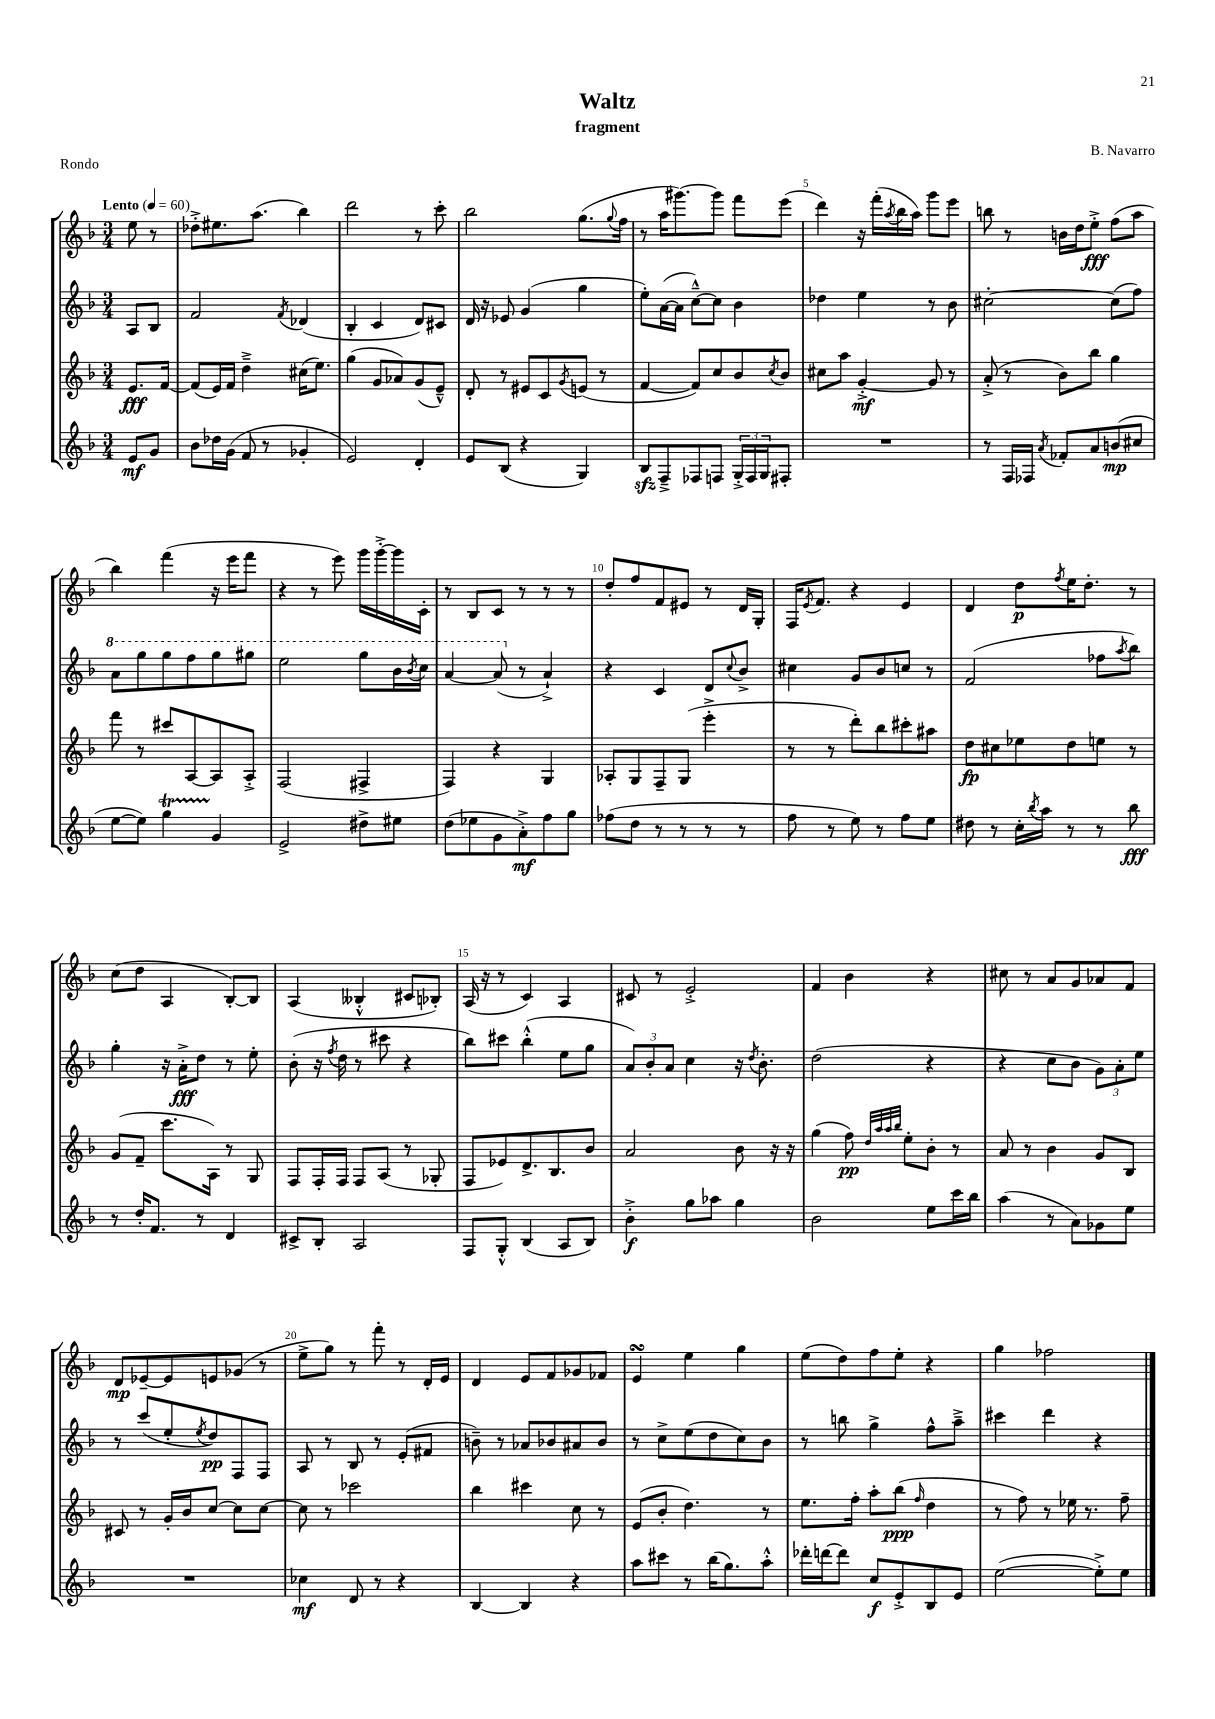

**kern	**dynam	**kern	**dynam	**kern	**dynam	**kern	**dynam
*part4	*part4	*part3	*part3	*part2	*part2	*part1	*part1
*staff4	*staff4	*staff3	*staff3	*staff2	*staff2	*staff1	*staff1
*clefG2	*	*clefG2	*	*clefG2	*	*clefG2	*
*k[b-]	*	*k[b-]	*	*k[b-]	*	*k[b-]	*
*M3/4	*	*M3/4	*	*M3/4	*	*M3/4	*
*MM60	*	*MM60	*	*MM60	*	*MM60	*
=	=	=	=	=	=	=	=
!	!	!	!	!	!	!LO:TX:a:B:t=Lento	!
8e/L	mf	8.e/L	fff	8A/L	.	8ee\	.
8g/J	.	.	.	8B-/J	.	8r	.
.	.	[16f/Jk	.	.	.	.	.
=1	=1	=1	=1	=1	=1	=1	=1
8b-\L	.	(8f/L]	.	2f/	.	8dd-X'^\L	.
16dd-X\L	.	16e/L)	.	.	.	8.ee#X\	.
(16g\JJ	.	16f/JJ	.	.	.	.	.
8f/	.	4dd~^\	.	.	.	.	.
.	.	.	.	.	.	(8.aa\J	.
8r	.	.	.	.	.	.	.
.	.	.	.	8qf/	.	.	.
4g-X'/	.	(16cc#X\KL	.	(4d-X/	.	4bb-\)	.
.	.	8.ee\J)	.	.	.	.	.
=2	=2	=2	=2	=2	=2	=2	=2
2e/)	.	(4gg\	.	4B-'/	.	2ddd\	.
.	.	8g/L	.	4c/	.	.	.
.	.	8a-X/)	.	.	.	.	.
4d'/	.	(8g/	.	8d/L)	.	8r	.
.	.	8e~^^/J)	.	8c#X/J	.	8ccc'\	.
=3	=3	=3	=3	=3	=3	=3	=3
8e/L	.	8d'/	.	16d/	.	2bb-\	.
.	.	.	.	16r	.	.	.
(8B-/J	.	8r	.	8e-X/	.	.	.
4r	.	8e#X/L	.	(4g/	.	.	.
.	.	8c/	.	.	.	.	.
.	.	8qg/	.	.	.	.	.
4G/)	.	(8en/J	.	4gg\	.	(8.gg\L	.
.	.	8r	.	.	.	.	.
.	.	.	.	.	.	8qqgg/	.
.	.	.	.	.	.	16ff\Jk	.
=4	=4	=4	=4	=4	=4	=4	=4
8B-zz/L	.	[4f/	.	8ee'\L)	.	8r	.
8F~^/	.	.	.	([16a\L	.	16aa\KL	.
.	.	.	.	16a\JJ]	.	[8.ggg#X\)	.
8F-X/	.	8f/L])	.	[8cc~^^\L)	.	.	.
8Fn/J	.	8cc/	.	8cc\J]	.	8ggg#\J]	.
24G'^/LL	.	8b-/	.	4b-\	.	8fff\L	.
24F/	.	.	.	.	.	.	.
24G/J	.	.	.	.	.	.	.
.	.	8qcc/	.	.	.	.	.
8F#X'/J	.	8b-/J	.	.	.	(8eee\J	.
=5	=5	=5	=5	=5	=5	=5	=5
2.r	.	8cc#X\L	.	4dd-X\	.	4ddd\)	.
.	.	8aa\J	.	.	.	.	.
.	.	[4g'^/	mf	4ee\	.	16r	.
.	.	.	.	.	.	(16fff'\LL	.
.	.	.	.	.	.	8qaa/	.
.	.	.	.	.	.	16bb-\	.
.	.	.	.	.	.	16aa\JJ)	.
.	.	8g/]	.	8r	.	8ggg\L	.
.	.	8r	.	8b-\	.	8eee\J	.
=6	=6	=6	=6	=6	=6	=6	=6
8r	.	(8a'^/	.	[2cc#X'\	.	8bbn\	.
16F/LL	.	8r	.	.	.	8r	.
16F-X/JJ	.	.	.	.	.	.	.
8qa/	.	.	.	.	.	.	.
8f-X'/L	.	8b-\L)	.	.	.	16bn\LL	.
.	.	.	.	.	.	16dd\J	.
8a/	.	8bb-\J	.	.	.	8ee'^\J	fff
(8bn/	mp	4gg\	.	(8cc#\L]	.	(8ff\L	.
8cc#X/J	.	.	.	8ff\J)	.	8aa\J	.
!!LO:LB:g=z
=7	=7	=7	=7	=7	=7	=7	=7
*	*	*	*	*8va	*	*	*
[8ee\L	.	8fff\	.	8aa\L	.	4bb-\)	.
8ee\J])	.	8r	.	8ggg\	.	.	.
4ggT\	.	8ccc#X/L	.	8ggg\	.	(4fff\	.
.	.	[8A/	.	8fff\	.	.	.
4g/	.	8A/]	.	8ggg\	.	16r	.
.	.	.	.	.	.	16eee\KL	.
.	.	8A'^/J	.	8ggg#X\J	.	8fff\J	.
=8	=8	=8	=8	=8	=8	=8	=8
2e^/	.	(2F/	.	2eee\	.	4r	.
.	.	.	.	.	.	8r	.
.	.	.	.	.	.	8eee\)	.
8dd#X^\L	.	4F#X^/	.	8ggg\L	.	16ggg\LL	.
.	.	.	.	.	.	[16ggg'^\	.
8ee#X\J	.	.	.	16bb-\L	.	16ggg\]	.
.	.	.	.	8qbb-/	.	.	.
.	.	.	.	16ccc\JJ	.	16c'\JJ	.
=9	=9	=9	=9	=9	=9	=9	=9
(8dd\L	.	4F/)	.	[4aa/	.	8r	.
8ee-X\	.	.	.	.	.	8B-/L	.
8g\	.	4r	.	(8aa/]	.	8c/J	.
*	*	*	*	*X8va	*	*	*
8a'^\)	mf	.	.	8r	.	8r	.
8ff\	.	4G/	.	4a`^/)	.	8r	.
8gg\J	.	.	.	.	.	8r	.
=10	=10	=10	=10	=10	=10	=10	=10
(8ff-X\L	.	8A-X'/L	.	4r	.	8dd'/L	.
8dd\J	.	8G/	.	.	.	8ff/	.
8r	.	8F~/	.	4c/	.	8f/	.
8r	.	(8G/J	.	.	.	8e#X/J	.
8r	.	4eee'^\	.	8d/L	.	8r	.
.	.	.	.	8qqcc/	.	.	.
8r	.	.	.	8b-^/J	.	16d/LL	.
.	.	.	.	.	.	16G'/JJ	.
=11	=11	=11	=11	=11	=11	=11	=11
8ff\	.	8r	.	4cc#X\	.	16F/KL	.
.	.	.	.	.	.	8qe/	.
.	.	.	.	.	.	8.f/J	.
8r	.	8r	.	.	.	.	.
8ee\)	.	8ddd'\L)	.	8g/L	.	4r	.
8r	.	8bb-\	.	8b-/	.	.	.
8ff\L	.	8ccc#X'\	.	8ccn/J	.	4e/	.
8ee\J	.	8aa#X\J	.	8r	.	.	.
=12	=12	=12	=12	=12	=12	=12	=12
8dd#X\	.	8dd\L	fp	(2f/	.	4d/	.
8r	.	8cc#X\	.	.	.	.	.
16cc'\LL	.	8ee-X\	.	.	.	8dd\L	p
8qbb-/	.	.	.	.	.	.	.
16aa\JJ	.	.	.	.	.	.	.
.	.	.	.	.	.	8qff/	.
8r	.	8dd\	.	.	.	16ee\K	.
.	.	.	.	.	.	8.dd'\J	.
8r	.	8een\J	.	8ff-X\L	.	.	.
.	.	.	.	8qaa/	.	.	.
8bb-\	fff	8r	.	8bb-\J)	.	8r	.
!!LO:LB:g=z
=13	=13	=13	=13	=13	=13	=13	=13
8r	.	(8g/L	.	4gg'\	.	(8cc\L	.
16dd'/KL	.	8f~/J	.	.	.	8dd\J	.
8.f/J	.	.	.	.	.	.	.
.	.	8.ccc\L	.	16r	.	4A/	.
.	.	.	.	16a'^\KL	fff	.	.
8r	.	.	.	8dd\J	.	.	.
.	.	16A\Jk)	.	.	.	.	.
4d/	.	8r	.	8r	.	[8B-'/L)	.
.	.	8G/	.	8ee'\	.	8B-/J]	.
=14	=14	=14	=14	=14	=14	=14	=14
8c#X^/L	.	8F/L	.	(8b-'\	.	(4A/	.
8B-'/J	.	16F'/L	.	16r	.	.	.
.	.	.	.	8qff/	.	.	.
.	.	16F/JJ	.	16dd\	.	.	.
2A/	.	8F/L	.	8r	.	4B--X'^^/	.
.	.	(8A/J	.	8ccc#X\	.	.	.
.	.	8r	.	4r	.	8c#X/L	.
.	.	8G-X'/	.	.	.	8B-X'/J)	.
=15	=15	=15	=15	=15	=15	=15	=15
8F/L	.	8F/L	.	8bb-\L)	.	(16A/	.
.	.	.	.	.	.	16r	.
8G'^^/J	.	8e-X/)	.	8ccc#X\J	.	8r	.
(4B-/	.	8.d^/	.	(4bb-'^^\	.	4c/)	.
.	.	8.B-/	.	.	.	.	.
8A/L	.	.	.	8ee\L	.	4A/	.
8B-/J)	.	8b-/J	.	8gg\J	.	.	.
=16	=16	=16	=16	=16	=16	=16	=16
4b-'^\	f	2a/	.	12a/L)	.	8c#X/	.
.	.	.	.	12b-'/	.	.	.
.	.	.	.	.	.	8r	.
.	.	.	.	12a/J	.	.	.
8gg\L	.	.	.	4cc\	.	2e'^/	.
8aa-X\J	.	.	.	.	.	.	.
4gg\	.	8b-\	.	16r	.	.	.
.	.	.	.	8qdd/	.	.	.
.	.	.	.	8.b-'\	.	.	.
.	.	16r	.	.	.	.	.
.	.	16r	.	.	.	.	.
=17	=17	=17	=17	=17	=17	=17	=17
2b-\	.	(4gg\	.	(2dd\	.	4f/	.
.	.	8ff\)	pp	.	.	4b-\	.
.	.	32qqdd/LLL	.	.	.	.	.
.	.	32qqaa/	.	.	.	.	.
.	.	32qqaa/	.	.	.	.	.
.	.	32qqbb-/JJJ	.	.	.	.	.
.	.	8ee'\L	.	.	.	.	.
8ee\L	.	8b-'\J	.	4r	.	4r	.
16ccc\L	.	8r	.	.	.	.	.
16bb-\JJ	.	.	.	.	.	.	.
=18	=18	=18	=18	=18	=18	=18	=18
(4aa\	.	8a/	.	4r	.	8cc#X\	.
.	.	8r	.	.	.	8r	.
8r	.	4b-\	.	8cc\L	.	8a/L	.
8a\L)	.	.	.	8b-\J	.	8g/	.
8g-X\	.	8g/L	.	12g\L)	.	8a-X/	.
.	.	.	.	12a'\	.	.	.
8ee\J	.	8B-/J	.	.	.	8f/J	.
.	.	.	.	12ee\J	.	.	.
!!LO:LB:g=z
=19	=19	=19	=19	=19	=19	=19	=19
2.r	.	8c#X/	.	8r	.	8d/L	mp
.	.	8r	.	(8ccc/L	.	[8e-X~/	.
.	.	16g'/LL	.	8ee'/	.	8e-/]	.
.	.	16b-/J	.	.	.	.	.
.	.	.	.	8qee/	.	.	.
.	.	[8cc/J	.	8dd/)	pp	8en/	.
.	.	8cc\L]	.	8F/	.	(8g-X/J	.
.	.	[8cc\J	.	8F/J	.	8r	.
=20	=20	=20	=20	=20	=20	=20	=20
4cc-X\	mf	8cc\]	.	8A/	.	8ee^\L	.
.	.	8r	.	8r	.	8gg\J)	.
8d/	.	2ccc-X\	.	8B-/	.	8r	.
8r	.	.	.	8r	.	8fff'\	.
4r	.	.	.	(8e'/L	.	8r	.
.	.	.	.	8f#X/J	.	16d'/LL	.
.	.	.	.	.	.	16e/JJ	.
=21	=21	=21	=21	=21	=21	=21	=21
[4B-/	.	4bb-\	.	8bn~\)	.	4d/	.
.	.	.	.	8r	.	.	.
4B-/]	.	4ccc#X\	.	8a-X/L	.	8e/L	.
.	.	.	.	8b-X/	.	8f/	.
4r	.	8cc\	.	8a#X/	.	8g-X/	.
.	.	8r	.	8b-/J	.	8f-X/J	.
=22	=22	=22	=22	=22	=22	=22	=22
8aa\L	.	(8e/L	.	8r	.	4esSsS/	.
8ccc#X\J	.	8b-'/J	.	8cc^\L	.	.	.
8r	.	4.dd\)	.	(8ee\	.	4ee\	.
(16bb-\KL	.	.	.	8dd\	.	.	.
8.gg\)	.	.	.	.	.	.	.
.	.	.	.	8cc\)	.	4gg\	.
8aa'^^\J	.	8r	.	8b-\J	.	.	.
=23	=23	=23	=23	=23	=23	=23	=23
16ddd-X'\LL	.	8.ee\L	.	8r	.	(8ee\L	.
[16dddn\J	.	.	.	.	.	.	.
8ddd\J]	.	.	.	8bbn\	.	8dd\)	.
.	.	16ff'\Jk	.	.	.	.	.
8cc/L	f	8aa'\L	.	4gg^\	.	8ff\	.
8e'^/	.	(8bb-\J	ppp	.	.	8ee'\J	.
.	.	16qqff/	.	.	.	.	.
8B-/	.	4dd\	.	8ff^^\L	.	4r	.
8e/J	.	.	.	8aa~^\J	.	.	.
=24	=24	=24	=24	=24	=24	=24	=24
([2ee\	.	8r	.	4ccc#X\	.	4gg\	.
.	.	8ff\)	.	.	.	.	.
.	.	8r	.	4ddd\	.	2ff-X\	.
.	.	16ee-X\	.	.	.	.	.
.	.	8.r	.	.	.	.	.
8ee'^\L])	.	.	.	4r	.	.	.
8ee\J	.	8ff~\	.	.	.	.	.
==	==	==	==	==	==	==	==
*-	*-	*-	*-	*-	*-	*-	*-
